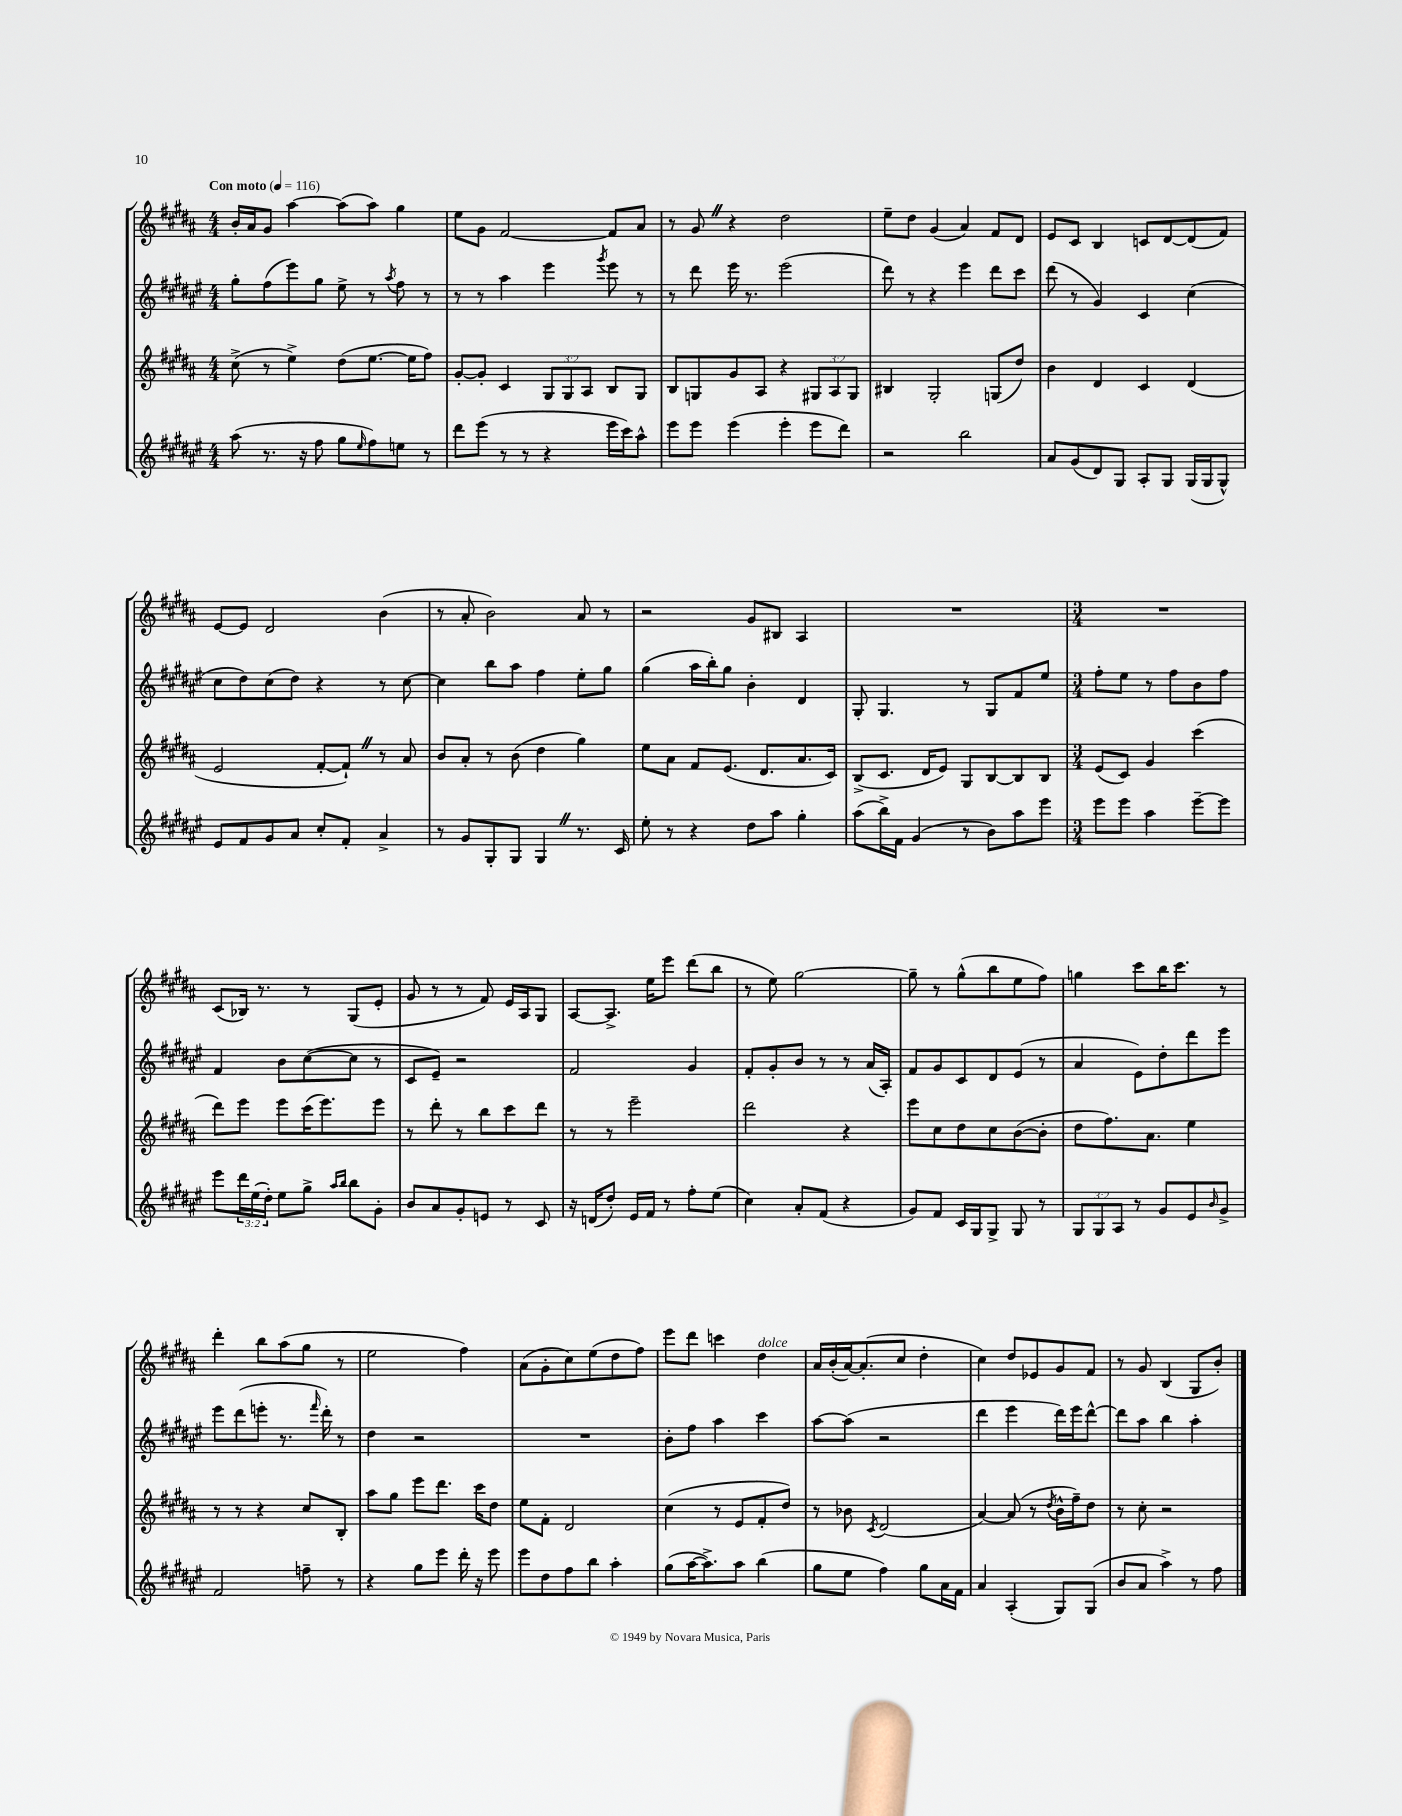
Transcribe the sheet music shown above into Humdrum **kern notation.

**kern	**kern	**kern	**kern
*staff4	*staff3	*staff2	*staff1
*clefG2	*clefG2	*clefG2	*clefG2
*k[f#c#g#d#a#e#]	*k[f#c#g#d#a#]	*k[f#c#g#d#a#e#]	*k[f#c#g#d#a#]
*M4/4	*M4/4	*M4/4	*M4/4
*MM116	*MM116	*MM116	*MM116
(8aa#	(8cc#^	8gg#'	16b'
.	.	.	16a#
8.r	8r	(8ff#	8g#
.	4ee^)	8eee#)	[4aa#
16r	.	.	.
8ff#	.	8gg#	.
8gg#	(8dd#	8ee#^	(8aa#]
16qqee#	.	.	.
8ff#)	[8.ee	8r	8aa#)
.	.	8qaa#	.
8ee	.	8ff#	4gg#
.	16ee]	.	.
8r	8ff#)	8r	.
=	=	=	=
8ddd#	[8g#'	8r	8ee
(8eee#	8g#']	8r	8g#
8r	4c#	4aa#	[2f#
8r	.	.	.
4r	12G#	4eee#	.
.	12G#	.	.
.	12A#	.	.
.	.	8qggg#	.
16eee#	8B	8eee#	8f#]
16ccc#)	.	.	.
8aa#^^	8G#	8r	8a#
=	=	=	=
8eee#	8B	8r	8r
8eee#	8G	8ddd#	8g#
(4eee#	8g#	16eee#	4r
.	.	8.r	.
.	8A#	.	.
4eee#'	4r	(2eee#	2dd#
8eee#	12G#	.	.
.	12A#	.	.
8ddd#)	.	.	.
.	12G#	.	.
=	=	=	=
2r	4B#	8ddd#)	8ee~
.	.	8r	8dd#
.	2G#'	4r	(4g#
2bb	.	4eee#	4a#)
.	(8G	8ddd#	8f#
.	8dd#)	8ccc#	8d#
=	=	=	=
8a#	4b	(8ddd#	8e
(8g#	.	8r	8c#
8d#)	4d#	4g#)	4B
8G#	.	.	.
8A#'	4c#	4c#	8c
8G#	.	.	[8d#
(16G#	(4d#	(4cc#	(8d#]
16G#	.	.	.
8G#^^)	.	.	8f#)
=	=	=	=
8e#	2e	8cc#	[8e
8f#	.	8dd#)	8e]
8g#	.	(8cc#	2d#
8a#	.	8dd#)	.
8cc#'	[8f#'	4r	.
8f#'	8f#`])	.	.
4a#^	8r	8r	(4b
.	8a#	[8cc#	.
=	=	=	=
8r	8b	4cc#]	8r
8g#	8a#'	.	8a#'
8G#'	8r	8bb	2b)
8G#	(8b	8aa#	.
4G#	4dd#	4ff#	.
8.r	4gg#)	8ee#'	8a#
.	.	8gg#	8r
16c#	.	.	.
=	=	=	=
8ee#'	8ee	(4gg#	2r
8r	8a#	.	.
4r	8f#	16aa#	.
.	.	16bb')	.
.	(8.e	8gg#	.
8dd#	.	4b'	8g#
.	8.d#	.	.
8aa#	.	.	8B#
4gg#'	8.a#	4d#	4A#
.	16c#)	.	.
=	=	=	=
(8aa#	(8B^	8G#'	1r
16bb^)	8.c#	4.G#	.
16f#	.	.	.
(4g#	.	.	.
.	16d#	.	.
.	8e)	.	.
8r	8G#	8r	.
8b)	[8B	8G#	.
8aa#	8B]	8f#	.
8eee#	8B	8ee#	.
=	=	=	=
*M3/4	*M3/4	*M3/4	*M3/4
8eee#	(8e	8ff#'	2.r
8eee#	8c#)	8ee#	.
4aa#	4g#	8r	.
.	.	8ff#	.
[8eee#~	(4ccc#	8b	.
8eee#]	.	8ff#	.
=	=	=	=
8eee#	8ddd#)	4f#	(8c#
24ddd#	8eee	.	16B-)
(24ee#	.	.	.
.	.	.	8.r
24dd#')	.	.	.
8ee#	8eee	8b	.
8gg#^	(16ccc#	([8cc#	8r
.	8.eee)	.	.
16qqaa#	.	.	.
16qqbb	.	.	.
8bb	.	8cc#]	(8G#
8g#'	8eee	8r	8e'
=	=	=	=
8b	8r	8c#	8g#
8a#	8ddd#'	8e#~)	8r
8g#'	8r	2r	8r
8e	8bb	.	8f#)
8r	8ccc#	.	16e
.	.	.	16A#
8c#	8ddd#	.	8G#
=	=	=	=
16r	8r	2f#	[8A#
(16d	.	.	.
8dd#')	8r	.	8.A#^]
16e#	2eee~	.	.
16f#	.	.	16ee
8r	.	.	8eee
8ff#'	.	4g#	(8ddd#
(8ee#	.	.	8bb
=	=	=	=
4cc#)	2ddd#	8f#'	8r
.	.	8g#'	8ee)
8a#'	.	8b	[2gg#
(8f#	.	8r	.
4r	4r	8r	.
.	.	(16a#	.
.	.	16A#')	.
=	=	=	=
8g#)	8eee	8f#	8gg#~]
8f#	8cc#	8g#	8r
16c#	8dd#	8c#	(8gg#^^
16G#	.	.	.
8G#^	8cc#	8d#	8bb
8G#	([8b	(8e#	8ee
8r	8b']	8r	8ff#)
=	=	=	=
12G#	8dd#	4a#	4gg
12G#	.	.	.
.	8.ff#)	.	.
12A#	.	.	.
8r	.	8e#)	8ccc#
.	8.a#	.	.
8g#	.	8dd#'	16bb
.	.	.	8.ccc#
8e#	4ee	8ddd#	.
16qqb	.	.	.
8g#^	.	8eee#	8r
=	=	=	=
2f#	8r	8eee#	4ddd#'
.	8r	(8ddd#	.
.	4r	8eee'	8bb
.	.	8.r	(8aa#
8ff~	8cc#	.	8gg#
.	.	16qqfff#	.
.	.	16ddd#')	.
8r	8B'	8r	8r
=	=	=	=
4r	8aa#	4dd#	2ee
.	8gg#	.	.
8gg#	8eee	2r	.
8eee#	8.ddd#	.	.
16ddd#'	.	.	4ff#)
16r	16ccc#	.	.
8eee#	8dd#	.	.
=	=	=	=
8eee#	8ee	2.r	(8a#
8dd#	8f#'	.	8g#'
8ff#	2d#	.	8cc#)
8bb	.	.	(8ee
4aa#'	.	.	8dd#
.	.	.	8ff#)
=	=	=	=
(8gg#	(4cc#	8b'	8eee
[16aa#	.	8ff#	8ddd#
8.aa#^])	.	.	.
.	8r	4aa#	4ccc
8aa#	8e	.	.
(4bb	8f#'	4ccc#	4dd#
.	8dd#)	.	.
=	=	=	=
8gg#	8r	[8aa#	16a#
.	.	.	(16b'
8ee#	8b-	(8aa#]	[16a#)
.	.	.	(8.a#']
.	8qc#	.	.
4ff#)	(2d#	2r	.
.	.	.	8cc#
8gg#	.	.	4dd#'
16a#	.	.	.
16f#	.	.	.
=	=	=	=
4a#	[4a#)	4ddd#	4cc#)
(4A#'	(8a#]	4eee#	8dd#
.	8r	.	8e-
.	8qdd#	.	.
8G#)	16b^^	16ddd#)	8g#
.	16ff#~)	16eee#	.
(8G#	8dd#	[8ddd#^^	8f#
=	=	=	=
8b	8r	8ddd#]	8r
8a#	8cc#'	8aa#	8g#
4aa#^)	2r	4bb	(4B
8r	.	4aa#'	8G#
8ff#	.	.	8b')
==	==	==	==
*-	*-	*-	*-
